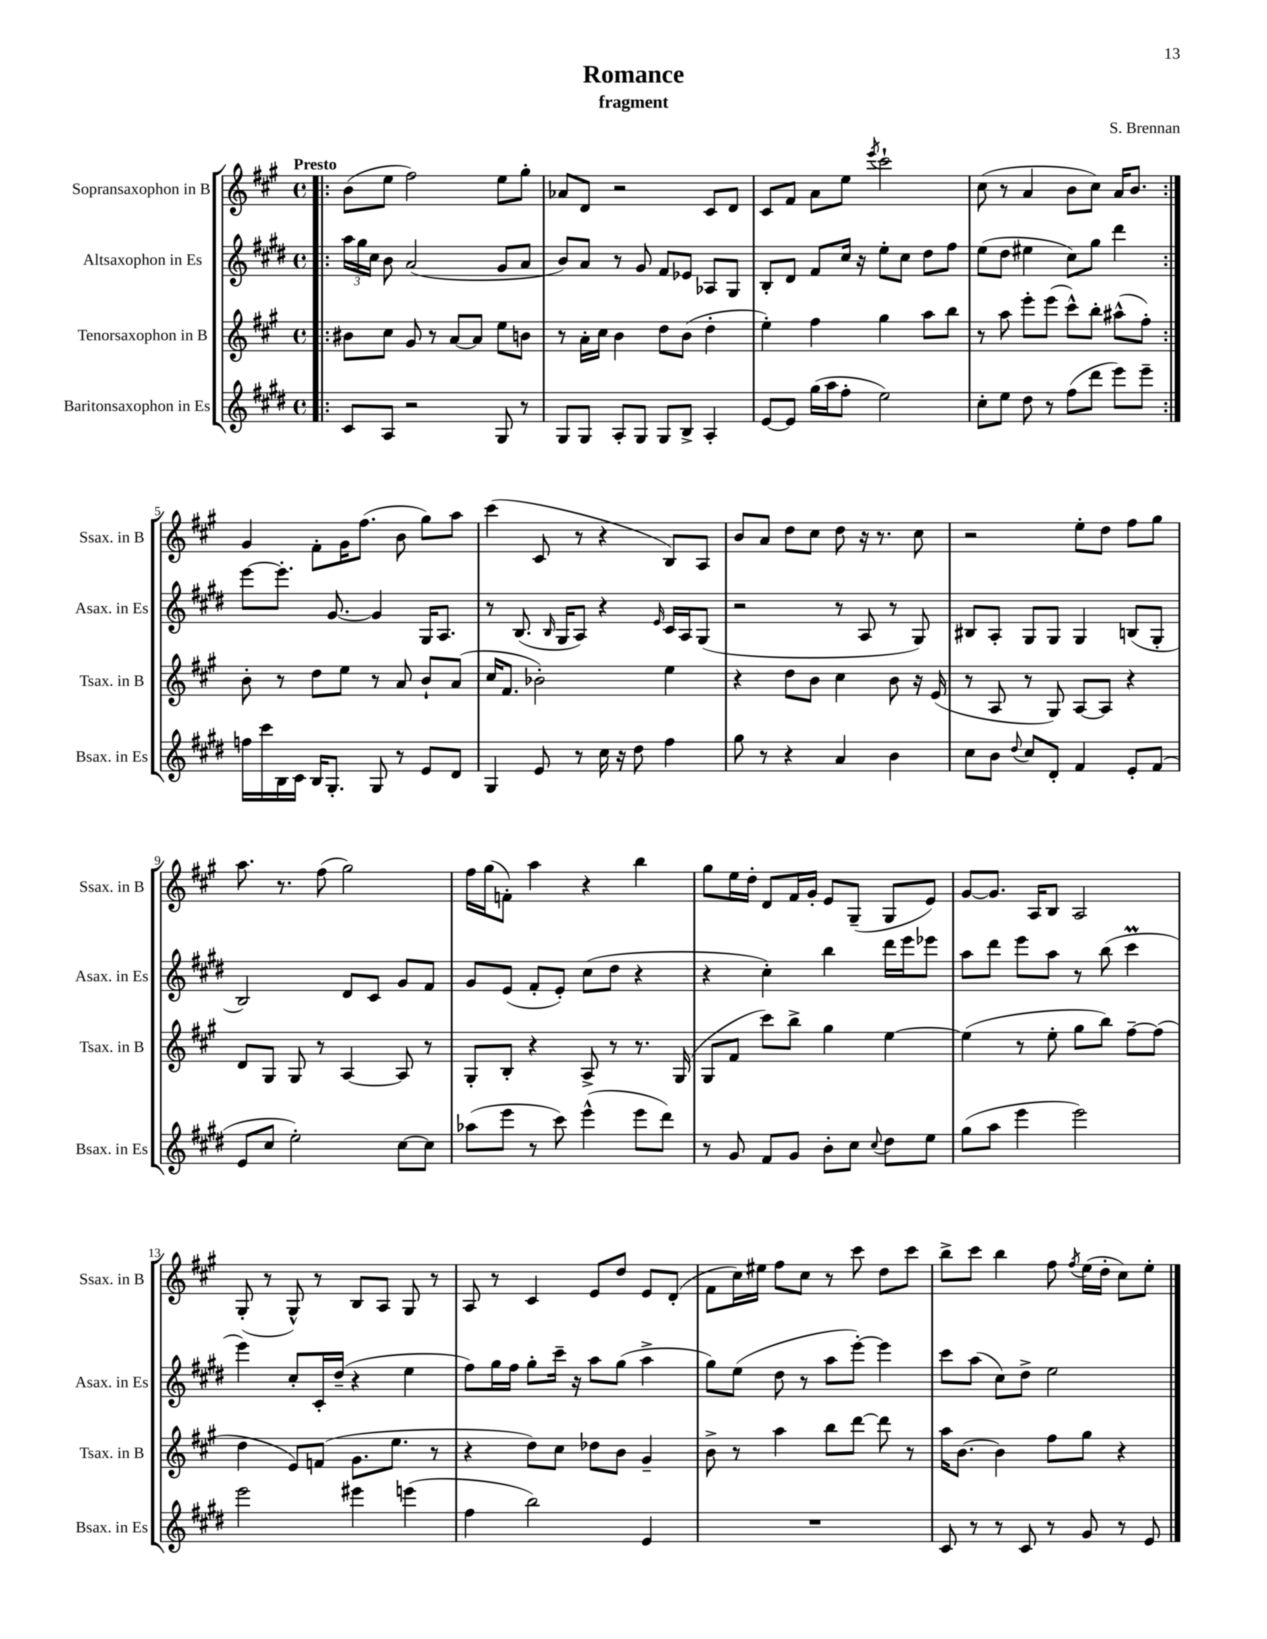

**kern	**kern	**kern	**kern
*part4	*part3	*part2	*part1
*staff4	*staff3	*staff2	*staff1
*I"Baritonsaxophon in Es	*I"Tenorsaxophon in B	*I"Altsaxophon in Es	*I"Sopransaxophon in B
*I'Bsax. in Es	*I'Tsax. in B	*I'Asax. in Es	*I'Ssax. in B
*clefG2	*clefG2	*clefG2	*clefG2
*k[f#c#g#d#]	*k[f#c#g#]	*k[f#c#g#d#]	*k[f#c#g#]
*M4/4	*M4/4	*M4/4	*M4/4
*met(c)	*met(c)	*met(c)	*met(c)
=1!|:	=1!|:	=1!|:	=1!|:
!	!	!	!LO:TX:a:B:t=Presto
8c#/L	8b#X\L	24aa\LL	(8b\L
.	.	24gg#\	.
.	.	24cc#\JJ	.
8A/J	8cc#\J	8b\	8ee\J
2r	8g#/	(2a/	2ff#\)
.	8r	.	.
.	[8a/L	.	.
.	8a/J]	.	.
8G#/	8ee\L	8g#/L	8ee\L
8r	8bn\J	8a/J	8gg#'\J
=2	=2	=2	=2
8G#/L	8r	8b/L)	8a-X/L
8G#/J	16a'\LL	8a/J	8d/J
.	16cc#\JJ	.	.
8A'/L	4b\	8r	2r
8G#/J	.	8g#/	.
8G#/L	8dd\L	8f#/L	.
8B^/J	(8b\J	8e-X/J	.
4A'/	4dd'\	8A-X/L	8c#/L
.	.	8G#/J	8d/J
=3	=3	=3	=3
[8e/L	4ee'\)	8B'/L	8c#/L
8e/J]	.	8d#/J	8f#/J
(16gg#\LL	4ff#\	8f#/L	8a\L
16aa\J	.	.	.
8ff#'\J	.	16cc#/Jk	8ee\J
.	.	16r	.
.	.	.	8qeee/
2ee\)	4gg#\	8ee'\L	2ccc#`\
.	.	8cc#\J	.
.	8aa\L	8dd#\L	.
.	8bb\J	8ff#\J	.
=4	=4	=4	=4
8cc#'\L	8r	(8ee\L	(8cc#\
8ee\J	8aa\	8dd#\J	8r
8dd#\	8eee'\L	4ee#X\	4a/
8r	(8eee\J	.	.
(8ff#\L	8ccc#^^\L)	8cc#\L)	8b\L
8ddd#\J	8bb'\J	8gg#\J	8cc#\J)
8eee\L)	(8aa#X^^\L	4ddd#\	16a/KL
.	.	.	8.b/J
8eee~\J	8ff#'\J)	.	.
!!LO:LB:g=z
=5:|!	=5:|!	=5:|!	=5:|!
16ffn\LL	8b'\	[8eee\L	4g#/
16ccc#\	.	.	.
16B\	8r	8.eee'\J]	.
16c#\JJ	.	.	.
16B/KL	8dd\L	.	8f#'\L
8.G#'/J	.	[8.g#/	.
.	8ee\J	.	16g#\K
.	.	.	(8.ff#\J
8G#/	8r	4g#/]	.
8r	8a/	.	8b\
8e/L	8b`/L	16G#/KL	8gg#\L)
.	.	8.A/J	.
8d#/J	(8a/J	.	8aa\J
=6	=6	=6	=6
4G#/	16cc#/KL	8r	(4ccc#\
.	8.f#/J	.	.
.	.	(8.B/	.
8e/	2b-X'\)	.	8c#/
.	.	16qqB/	.
.	.	16G#/KL	.
8r	.	8A/J)	8r
16cc#\	.	4r	4r
16r	.	.	.
8dd#\	.	.	.
.	.	16qqe/	.
4ff#\	4ee\	16c#/LL	8B/L)
.	.	16A/J	.
.	.	(8G#/J	8A/J
=7	=7	=7	=7
8gg#\	4r	2r	8b/L
8r	.	.	8a/J
4r	8dd\L	.	8dd\L
.	8b\J	.	8cc#\J
4a/	4cc#\	8r	8dd\
.	.	8A/	16r
.	.	.	8.r
4b\	8b\	8r	.
.	16r	8G#/)	8cc#\
.	(16e/	.	.
=8	=8	=8	=8
8cc#\L	8r	8B#X/L	2r
8b\J	8A/	8A'/J	.
8qqdd#/	.	.	.
8cc#/L	8r	8G#/L	.
8d#'/J	8G#/)	8G#/J	.
4f#/	[8A/L	4G#/	8ee'\L
.	8A/J]	.	8dd\J
8e'/L	4r	(8Bn/L	8ff#\L
(8f#/J	.	8G#'/J	8gg#\J
!!LO:LB:g=z
=9	=9	=9	=9
8e/L	8d/L	2B/)	8.aa\
8cc#/J	8G#/J	.	.
.	.	.	8.r
2ee'\)	8G#/	.	.
.	8r	.	(8ff#\
.	[4A/	8d#/L	2gg#\)
.	.	8c#/J	.
[8cc#\L	8A/]	8g#/L	.
8cc#\J]	8r	8f#/J	.
=10	=10	=10	=10
(8aa-X\L	8G#'/L	8g#/L	16ff#\LL
.	.	.	(16gg#\J
8eee\J	8B'/J	(8e/J	8fn'\J)
8r	4r	8f#'/L	4aa\
8ccc#\)	.	8e'/J)	.
(4eee^^\	8A^/	(8cc#\L	4r
.	8r	8dd#\J	.
8eee\L	8.r	4r	4bb\
8ddd#\J)	.	.	.
.	(16G#/	.	.
=11	=11	=11	=11
8r	8G#/L	4r	8gg#\L
8g#/	8f#/J	.	16ee\L
.	.	.	16dd'\JJ
8f#/L	8ccc#\L)	4cc#'\)	8d/L
8g#/J	8bb^\J	.	16f#/L
.	.	.	16g#'/JJ
8b'\L	4gg#\	4bb\	8e/L
8cc#\J	.	.	(8G#~/J
8qqcc#/	.	.	.
8dd#\L	[4ee\	16ddd#\LL	8G#/L
.	.	16eee\J	.
8ee\J	.	8eee-X\J	8e/J)
=12	=12	=12	=12
(8gg#\L	(4ee\]	8aa\L	[8g#/L
8aa\J	.	8ddd#\J	8.g#/J]
4eee\	8r	8eee\L	.
.	.	.	16A/KL
.	8ee'\	8aa\J	8B/J
2eee\)	8gg#\L	8r	2A/
.	8bb\J)	(8bb\	.
.	[8ff#~\L	4ccc#M\	.
.	(8ff#\J]	.	.
!!LO:LB:g=z
=13	=13	=13	=13
2eee\	4dd\	4eee\)	(8G#'/
.	.	.	8r
.	8e/L)	8cc#'/L	8G#^^/)
.	(8fn/J	16c#'/L	8r
.	.	(16dd#~/JJ	.
4eee#X\	8.g#\L	4r	8B/L
.	.	.	8A/J
.	8.ee\J	.	.
(4eeen\	.	4ee\	8G#/
.	8r	.	8r
=14	=14	=14	=14
4ff#\	4r	8ff#\L)	8A/
.	.	16gg#\L	8r
.	.	16ff#\JJ	.
2bb\)	8dd\L)	8gg#'\L	4c#/
.	8cc#\J	16ccc#~\Jk	.
.	.	16r	.
.	8dd-X\L	8aa\L	8e/L
.	8b\J	(8gg#\J	8dd/J
4e/	4g#~/	4aa^\	8e/L
.	.	.	(8d'/J
=15	=15	=15	=15
1r	8b^\	8gg#\L)	8f#\L
.	8r	(8ee\J	16cc#\L)
.	.	.	16ee#X\JJ
.	4aa\	8dd#\	8ff#\L
.	.	8r	8cc#\J
.	8bb\L	8aa\L	8r
.	[8ddd\J	[8eee'\J)	8ccc#\
.	8ddd\]	4eee\]	8dd\L
.	8r	.	8ccc#\J
=16	=16	=16	=16
8c#/	16aa\KL	8ccc#\L	8bb^\L
.	[8.b\J	.	.
8r	.	(8aa\J	8ccc#\J
8r	4b\]	8cc#\L)	4bb\
8c#/	.	8dd#^\J	.
8r	8ff#\L	2ee\	8ff#\
.	.	.	8qff#/
8g#/	8gg#\J	.	(16ee\LL
.	.	.	16dd'\JJ
8r	4r	.	8cc#\L)
8e/	.	.	8ee'\J
==	==	==	==
*-	*-	*-	*-
